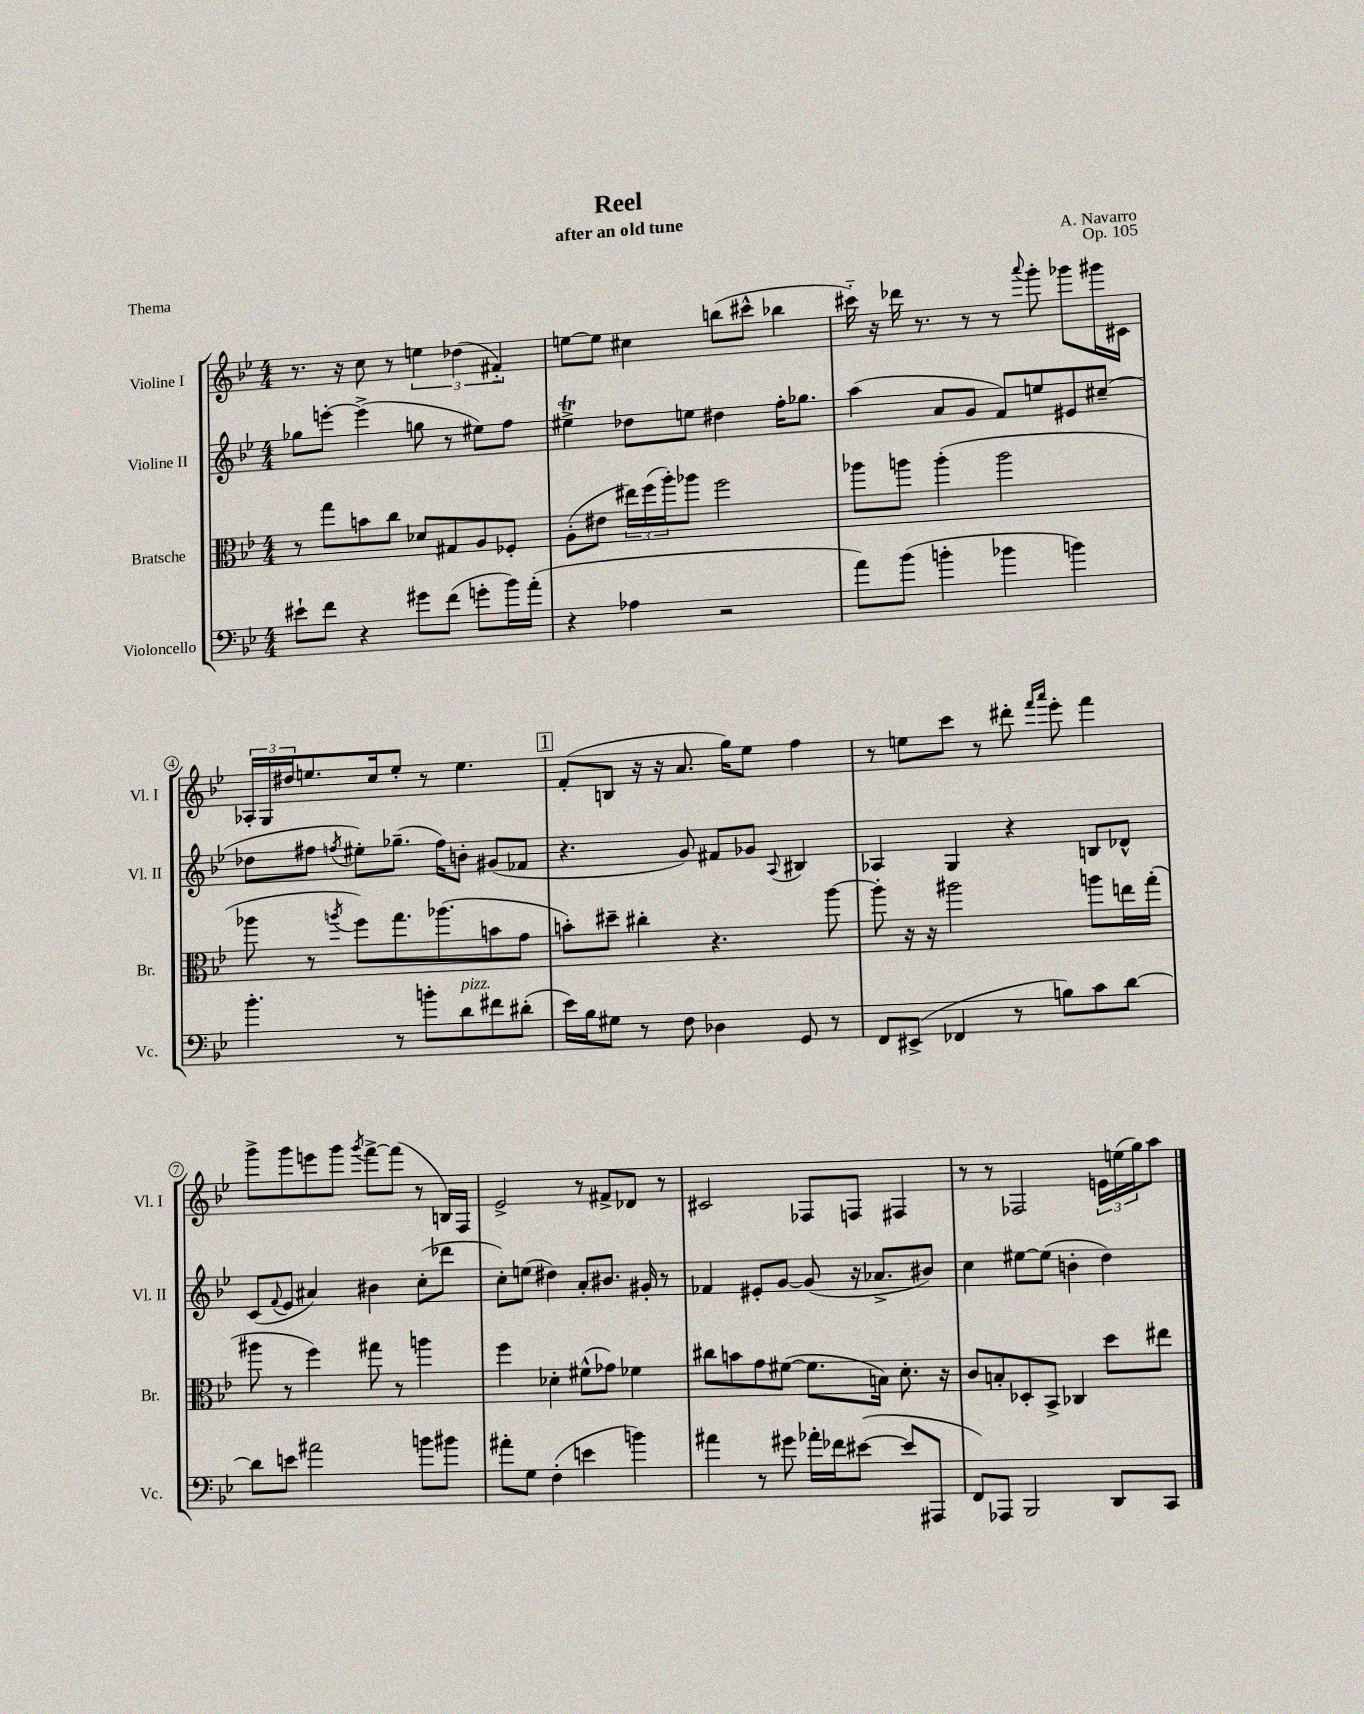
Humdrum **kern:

**kern	**kern	**kern	**kern
*staff4	*staff3	*staff2	*staff1
*clefF4	*clefC3	*clefG2	*clefG2
*k[b-e-]	*k[b-e-]	*k[b-e-]	*k[b-e-]
*M4/4	*M4/4	*M4/4	*M4/4
8e#`	8r	8gg-	8.r
8f	8gg	[8eee'	.
.	.	.	16r
4r	8b	(4eee^]	8cc
.	8cc	.	8r
8g#	8d-	8gg	6ee
(8f	8G#	8r	.
.	.	.	(6dd-
8g'	8A	8ee#)	.
.	.	.	6f#'~)
16b-)	8F-'	8ff	.
(16a'	.	.	.
=	=	=	=
4r	(8A'	4ee#^	[8ee
.	8e#	.	8ee]
4A-	24ee#)	8dd-	4cc#
.	(24ff	.	.
.	24aa')	.	.
.	8aa-	8ee	.
2r	2ff	4dd#	(8bb
.	.	.	8ccc#^^
.	.	16ff'	4bb-
.	.	8.gg-	.
=	=	=	=
8a)	8aa-	(4aa	16ccc#'~)
.	.	.	16r
(8b-	8aa	.	16ddd-
.	.	.	8.r
4b'	(4aa'	8a	.
.	.	8g	8r
4b-	2aa	8f)	8r
.	.	.	8qqaaa
.	.	8ee	8ggg'
4b)	.	8e#	8ggg-
.	.	(8cc#~	16ggg#
.	.	.	16c#
=	=	=	=
4.b-'	8aa-	8dd-	24A-'
.	.	.	24G
.	.	.	24dd#
.	8r	8ff#	8.ee
.	8qaa	8qff	.
.	8ff)	8ee#')	.
.	.	.	16cc
8r	8.gg	(8.gg-~	8ee'
8b'	.	.	8r
.	(8.aa-	16ff)	.
8d	.	8b'	4.ee
8f#	8b	(8g#	.
(8d#'	8g	8f-	.
=	=	=	=
16e-)	8b')	4.r	(8f'
16B-	.	.	.
8G#	8dd#~	.	8B
8r	4cc#'	.	16r
.	.	.	16r
8F	.	8g)	8.a
4D-	4.r	8f#	.
.	.	.	16gg)
.	.	8g-	8ee-
.	.	8qqA	.
8GG	.	4B#	4ff
8r	[8aa	.	.
=	=	=	=
8FF	8aa']	4A-	8r
(8EE#^	16r	.	8ee
.	16r	.	.
4FF-	2aa#	4G	8ccc
.	.	.	8r
8r	.	4r	8ddd#'
.	.	.	16qqfff
.	.	.	16qqaaa
8B)	.	.	8eee-'
8c	8aa	8B	4fff
[8d	16ee	8d-^^	.
.	(16gg'	.	.
=	=	=	=
8d]	8aa#	(8c	8ggg^
.	.	8qqf	.
8e	8r	8e-	8ggg
2a#	4ff)	4a#)	8eee
.	.	.	8ggg
.	.	.	8qggg
.	8gg#	4b#	[8fff^
.	8r	.	(8fff]
8b	4aa	(8cc'	8r
8b#	.	8ddd-	16B)
.	.	.	16F
=	=	=	=
8a#'	4ff	8cc')	2e-^
8G	.	(8ee	.
(4F'	4d-'	4dd#)	.
4e	(8f#^^	8a'	8r
.	8g-)	8.b#	8f#^
4b)	4f-	.	8d-
.	.	16g#'	.
.	.	8r	8r
=	=	=	=
4a#	8cc#	4f-	2c#
.	8b	.	.
8r	8g	8e#'	.
8g#	([8f#	[8g	.
16a-'	8.f#]	(8g]	8F-
16f-	.	.	.
([8e#	.	16r	8F
.	16B)	8.a-^	.
8e#]	8.d'	.	4F#
8AAA#	.	8b#)	.
.	16r	.	.
=	=	=	=
8FF)	8c	4cc	8r
8AAA-	8B'	.	8r
2BBB-	8D-'	[8ee#	2F-
.	8BB-^	(8ee#]	.
.	4C-	4b'	.
8DD	8dd	4dd)	24e
.	.	.	(24ee
.	.	.	24gg)
8CC	8ee#	.	8aa
==	==	==	==
*-	*-	*-	*-
